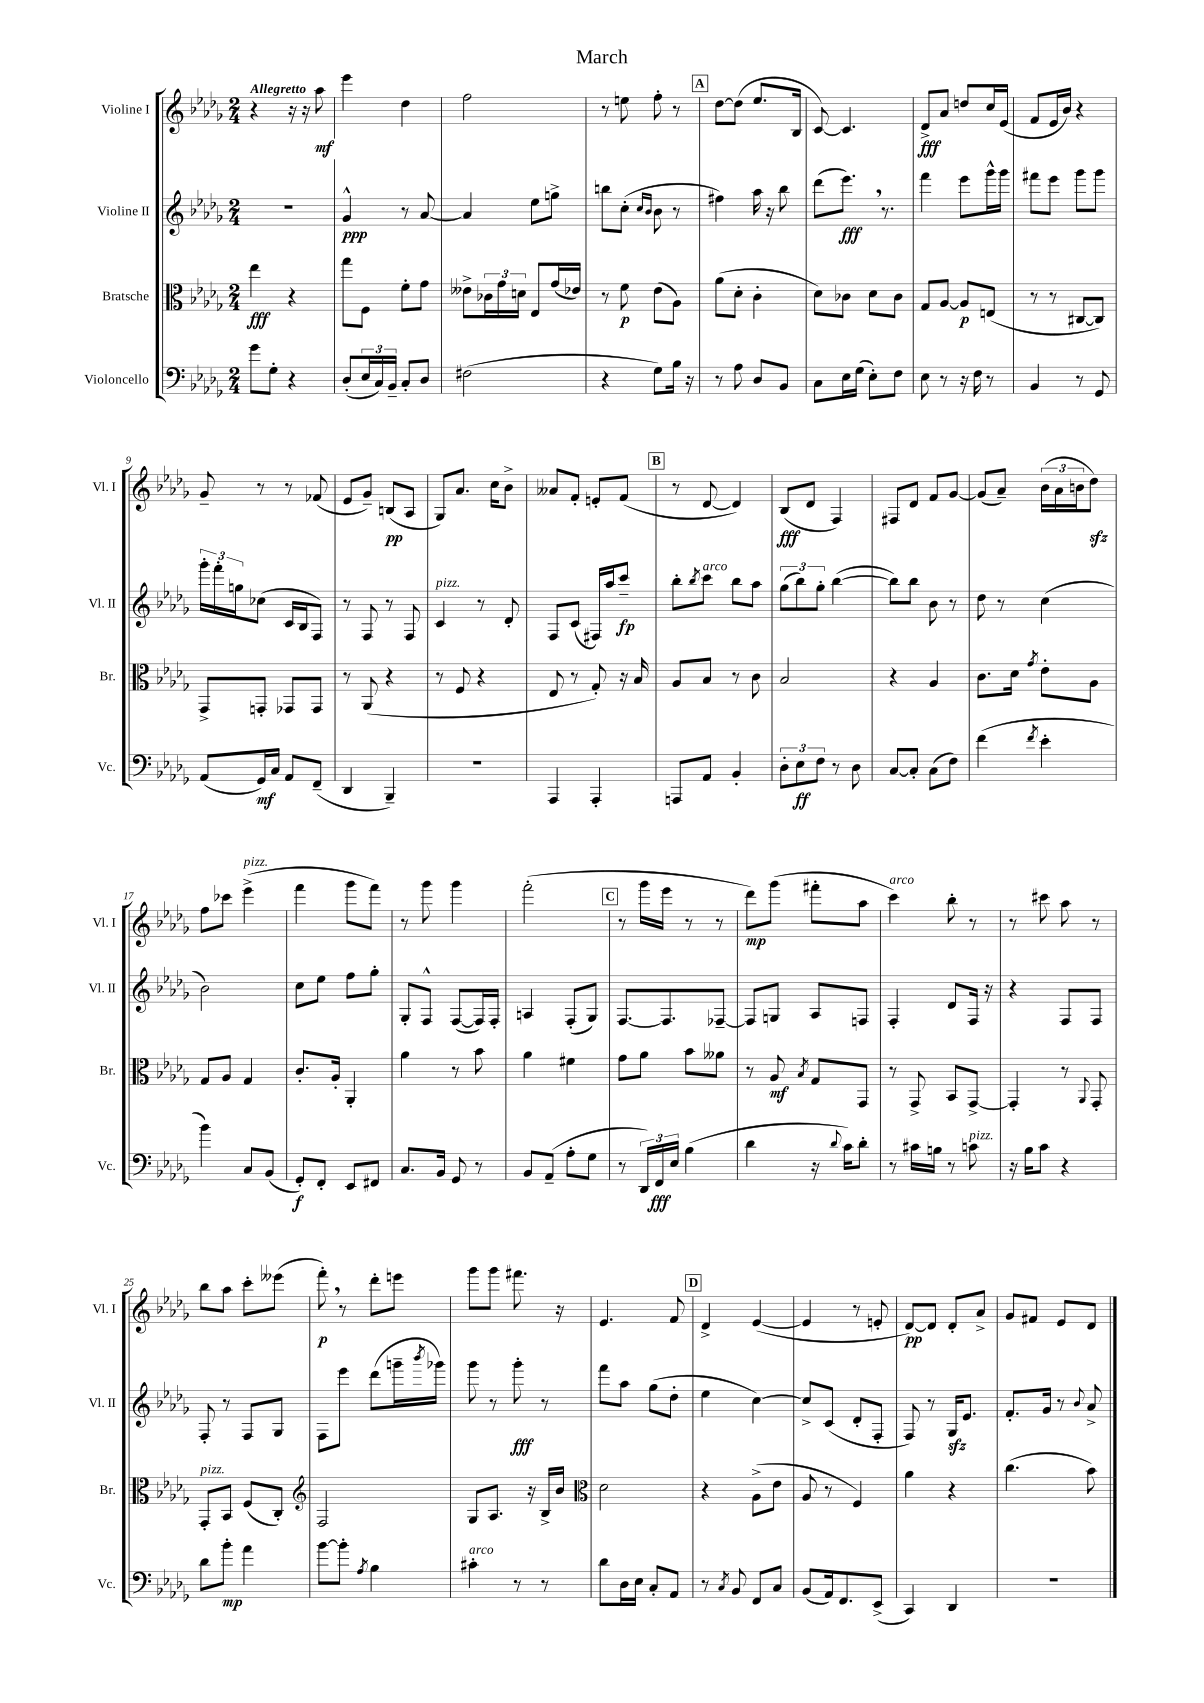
\header { title = "March" }
<<
\new StaffGroup <<
\new Staff = "s0" \with { instrumentName = "Violine I" shortInstrumentName = "Vl. I" } {
    \clef treble \key des \major \numericTimeSignature \time 2/4 \tempo "Allegretto"
    r4 r16 r16 aes''8\mf |
    ees'''4 des''4 |
    f''2 |
    r8 e''8 f''8-. r8 |
    \mark \markup { \box "A" } des''8~ des''8( ees''8. bes16 |
    c'8~) c'4. |
    des'8->\fff aes'8 d''8 c''16 ees'16( |
    f'8 ees'16 bes'16) r4 |
    ges'8-- r8 r8 fes'8( |
    ees'8 ges'8--) b8\pp( aes8 |
    ges8) aes'8. c''16 bes'8-> |
    aeses'8 f'8-. e'8-. f'8( |
    \mark \markup { \box "B" } r8 des'8~ des'4) |
    bes8\fff( des'8 f4) |
    fis8 des'8 f'8 ges'8~ |
    ges'8( aes'8--) \tuplet 3/2 { bes'16( aes'16 b'16 } des''8\sfz) |
    f''8 ces'''8 ees'''4->^\markup { \italic "pizz." }( |
    f'''4 ges'''8 f'''8) |
    r8 ges'''8 ges'''4 |
    f'''2-.( |
    \mark \markup { \box "C" } r8 ges'''16 ees'''16 r8 r8 |
    des'''8\mp) ges'''8( fis'''8-. aes''8 |
    c'''4^\markup { \italic "arco" }) bes''8-. r8 |
    r8 cis'''8 aes''8 r8 |
    bes''8 aes''8 c'''8-. eeses'''8( |
    f'''8-.\p) \breathe r8 des'''8-. e'''8 |
    ges'''8 ges'''8 fis'''8. r16 |
    ees'4. f'8 |
    \mark \markup { \box "D" } des'4-> ees'4~( |
    ees'4 r8 e'8-. |
    des'8~\pp) des'8 des'8-. aes'8-> |
    ges'8 fis'8 ees'8 des'8 \bar "|." |
}
\new Staff = "s1" \with { instrumentName = "Violine II" shortInstrumentName = "Vl. II" } {
    \clef treble \key des \major \numericTimeSignature \time 2/4
    r2 |
    ges'4-^\ppp r8 aes'8~ |
    aes'4 ees''8 g''8-> |
    b''8 c''8-.( \grace { c''16 bes'16 } bes'8 r8 |
    \mark \markup { \box "A" } fis''4) aes''16 r16 bes''8 |
    des'''8( ees'''8.\fff) \breathe r8. |
    f'''4 ees'''8 ges'''16-^ ges'''16 |
    fis'''8 ees'''8 ges'''8 ges'''8 |
    \tuplet 3/2 { ges'''16-. f'''16-. g''16 } ces''8( c'16 bes16 f8) |
    r8 f8 r8 f8 |
    c'4^\markup { \italic "pizz." } r8 des'8-. |
    f8 c'8( fis16) aes''16 c'''8--\fp |
    \mark \markup { \box "B" } bes''8-. \acciaccatura { bes''8 } c'''8^\markup { \italic "arco" } bes''8 aes''8 |
    \tuplet 3/2 { ges''8( bes''8) ges''8-. } bes''4~( |
    bes''8) bes''8 bes'8 r8 |
    des''8 r8 c''4( |
    bes'2) |
    c''8 ees''8 f''8 ges''8-. |
    ges8-. f8-^ f8~( f16) f16-. |
    a4 f8-.( ges8) |
    \mark \markup { \box "C" } f8.~ f8. fes8~-- |
    fes8 g8 aes8 f8 |
    f4-. des'8 f16 r16 |
    r4 f8 f8 |
    f8-. r8 f8 ges8 |
    f8 ees'''8 des'''8( g'''16-- \acciaccatura { bes'''8 } ges'''16) |
    ges'''8 r8 ges'''8-.\fff r8 |
    f'''8 aes''8 ges''8( des''8-. |
    \mark \markup { \box "D" } ees''4 c''4~) |
    c''8-> c'8( des'8-. f8-. |
    f8) r8 ges16\sfz ees'8. |
    f'8.-. ges'16 r8 \appoggiatura { bes'8 } aes'8-> \bar "|." |
}
\new Staff = "s2" \with { instrumentName = "Bratsche" shortInstrumentName = "Br." } {
    \clef alto \key des \major \numericTimeSignature \time 2/4
    ees''4\fff r4 |
    ges''8 f8 f'8-. ges'8 |
    eeses'8-> \tuplet 3/2 { ces'16 ges'16 d'16 } ees8 ges'16( ees'16) |
    r8 f'8\p ees'8( aes8) |
    \mark \markup { \box "A" } aes'8( des'8-. c'4-. |
    des'8) ces'8 des'8 ces'8 |
    ges8 aes8~ aes8\p e8( |
    r8 r8 cis8~ cis8) |
    ges,8-> g,8-. ges,8 ges,8 |
    r8 aes,8( r4 |
    r8 f8 r4 |
    ees8 r8 ges8-.) r16 bes16 |
    \mark \markup { \box "B" } aes8 bes8 r8 c'8 |
    bes2 |
    r4 aes4 |
    c'8. des'16 \acciaccatura { ges'8 } ees'8-. aes8 |
    ges8 aes8 ges4 |
    c'8.-. aes16-. aes,4-. |
    aes'4 r8 bes'8 |
    aes'4 fis'4 |
    \mark \markup { \box "C" } ges'8 aes'8 bes'8 aeses'8 |
    r8 aes8\mf \acciaccatura { bes8 } ges8 ges,8 |
    r8 ges,8-> bes,8 ges,8~-> |
    ges,4-. r8 \appoggiatura { aes,8 } ges,8-. |
    ges,8-.^\markup { \italic "pizz." } bes,8 f8( c8-.) |
    \clef treble f2 |
    ges8 aes8. r16 bes16-> bes'16 |
    \clef alto des'2 |
    \mark \markup { \box "D" } r4 aes8->( ees'8 |
    aes8 r8 f4) |
    aes'4 r4 |
    c''4.( bes'8) \bar "|." |
}
\new Staff = "s3" \with { instrumentName = "Violoncello" shortInstrumentName = "Vc." } {
    \clef bass \key des \major \numericTimeSignature \time 2/4
    ges'8 ges8-. r4 |
    des8-.( \tuplet 3/2 { ees16 c16) bes,16-- } c8-. des8 |
    fis2( |
    r4 ges8) bes16 r16 |
    \mark \markup { \box "A" } r8 aes8 des8 bes,8 |
    c8 ees16 ges16( ees8-.) f8 |
    ees8 r8 r16 f16 r8 |
    bes,4 r8 ges,8 |
    aes,8( ges,16\mf) c16 aes,8 f,8--( |
    des,4 bes,,4--) |
    R2 |
    aes,,4 aes,,4-. |
    \mark \markup { \box "B" } a,,8 aes,8 bes,4-. |
    \tuplet 3/2 { des8-. ees8\ff f8 } r8 des8 |
    c8~ c8-. c8( f8) |
    f'4( \acciaccatura { f'8 } ees'4-. |
    bes'4) c8 bes,8( |
    ges,8-.\f) f,8-. ees,8 fis,8 |
    c8. bes,16 ges,8 r8 |
    bes,8 aes,8--( aes8-. ges8 |
    \mark \markup { \box "C" } r8 \tuplet 3/2 { des,16) f,16\fff ees16 } bes4( |
    des'4 r16 \appoggiatura { des'8 } c'16) des'8-. |
    r8 cis'16 b16 r8 c'8^\markup { \italic "pizz." } |
    r16 bes16 c'8 r4 |
    des'8 bes'8-.\mp aes'4 |
    bes'8~ bes'8-. \acciaccatura { aes8 } bes4 |
    cis'4-.^\markup { \italic "arco" } r8 r8 |
    des'8 des16 ees16 c8-. aes,8 |
    \mark \markup { \box "D" } r8 \acciaccatura { c8 } bes,8 f,8 c8 |
    bes,8( aes,16) f,8. ees,8->( |
    c,4) des,4 |
    R2 \bar "|." |
}
>>
>>
